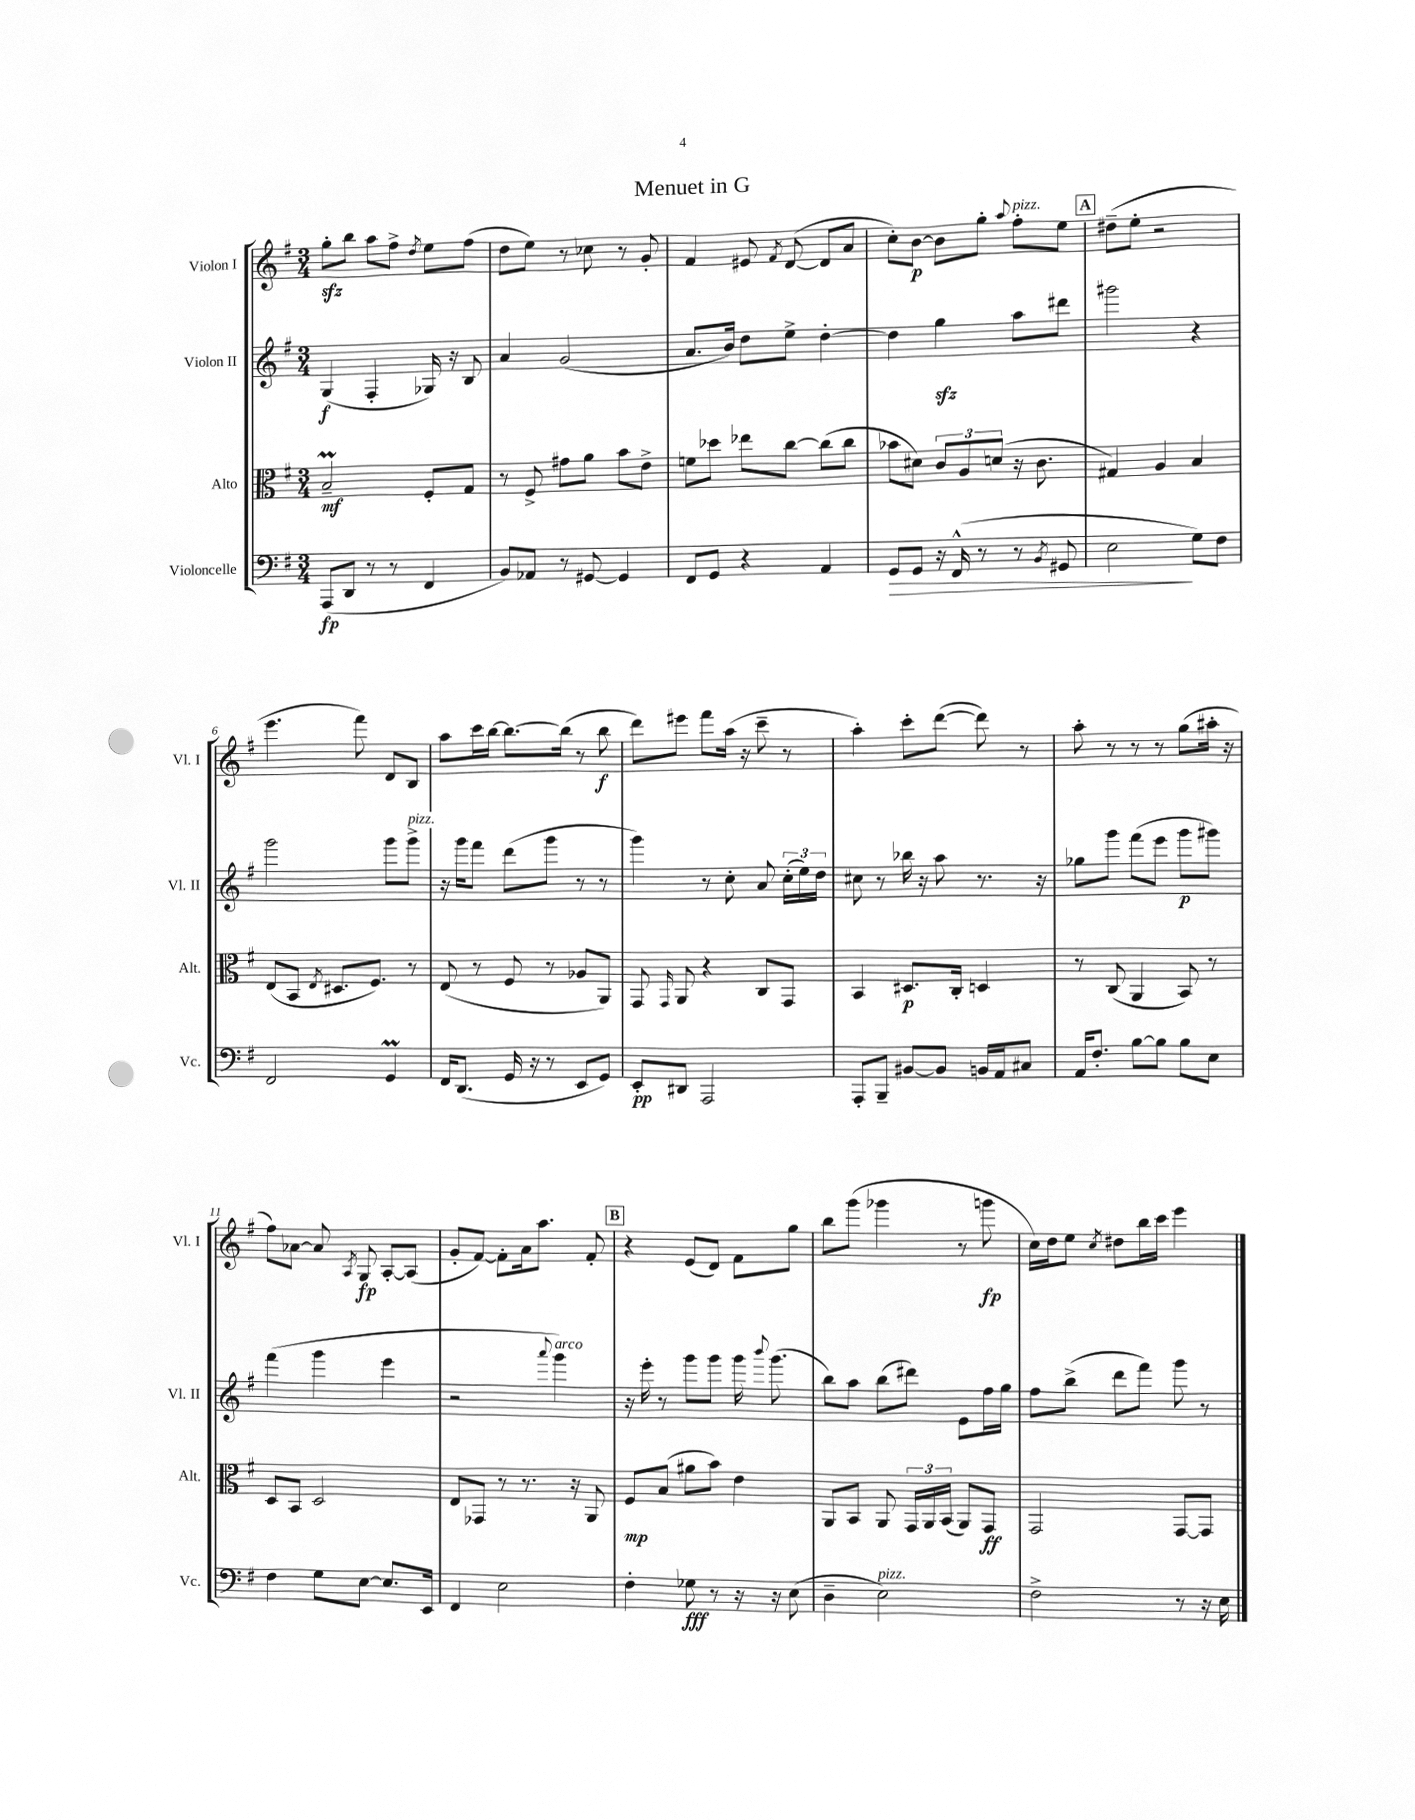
\header { title = "Menuet in G" }
<<
\new StaffGroup <<
\new Staff = "s0" \with { instrumentName = "Violon I" shortInstrumentName = "Vl. I" } {
    \clef treble \key g \major \numericTimeSignature \time 3/4
    \autoBeamOff g''8[-.\sfz b''8] a''8[ fis''8]-> \acciaccatura { d''8 } e''8[ fis''8]( |
    d''8[ e''8]) r8 ces''8 r8 g'8-. |
    fis'4 eis'8 \acciaccatura { fis'8 } d'8~( d'8[ a'8] |
    c''8[-.) b'8]~\p b'8[ g''8]-. \appoggiatura { a''8 } fis''8[-.^\markup { \italic "pizz." } e''8] |
    \mark \markup { \box "A" } dis''8[--( e''8]-. r2 |
    e'''4. fis'''8) d'8[ b8] |
    a''8[ c'''16 b''16]~ b''8.[~ b''16]( r8 b''8\f |
    d'''8[) eis'''8] fis'''8[ a''16]( r16 c'''8-- r8 |
    a''4-.) c'''8[-. d'''8]~( d'''8) r8 |
    a''8-. r8 r8 r8 g''8[( ais''16]-. r16 |
    fis''8[) aes'8]~ aes'8 \acciaccatura { a8 } g8\fp a8[~-. a8]( |
    g'8[-. fis'8]~) fis'8[-. a'16 a''8.] fis'8-. |
    \mark \markup { \box "B" } r4 e'8[( d'8]) fis'8[ g''8] |
    b''8[ g'''8]( ges'''4 r8 g'''8\fp |
    c''16[) d''16 e''8] \acciaccatura { c''8 } dis''8[ b''16 c'''16] e'''4 \bar "|." |
}
\new Staff = "s1" \with { instrumentName = "Violon II" shortInstrumentName = "Vl. II" } {
    \clef treble \key g \major \numericTimeSignature \time 3/4
    \autoBeamOff g4\f( fis4-. ges16) r16 b8 |
    a'4 g'2( |
    a'8.[ b'16]) d''8[ e''8]-> d''4~-. |
    d''4 g''4\sfz a''8[ dis'''8] |
    \mark \markup { \box "A" } gis'''2 r4 |
    g'''2 g'''8[ g'''8]->^\markup { \italic "pizz." } |
    r16 g'''16[ fis'''8] d'''8[( g'''8] r8 r8 |
    g'''4) r8 c''8-. a'8 \tuplet 3/2 { c''16[-.( e''16) d''16] } |
    cis''8 r8 bes''16 r16 a''8 r8. r16 |
    ges''8[ g'''8] fis'''8[( e'''8] g'''8[\p gis'''8]) |
    fis'''4( g'''4 e'''4 |
    r2 \appoggiatura { a'''8 } g'''4^\markup { \italic "arco" }) |
    \mark \markup { \box "B" } r16 e'''16-. r8 g'''8[ g'''8] g'''16 \appoggiatura { b'''8 } g'''8.( |
    b''8[) a''8] b''8[( dis'''8]) e'8[ fis''16 g''16] |
    fis''8[ b''8]->( d'''8[ fis'''8]) g'''8 r8 \bar "|." |
}
\new Staff = "s2" \with { instrumentName = "Alto" shortInstrumentName = "Alt." } {
    \clef alto \key g \major \numericTimeSignature \time 3/4
    \autoBeamOff b2--\prall\mf fis8[-. g8] |
    r8 fis8-> gis'8[ a'8] b'8[ e'8]-> |
    f'8[ des''8] ees''8[ c''8]~ c''8[( c''8] |
    bes'8[ dis'8]) \tuplet 3/2 { c'8[ a8 d'8]( } r16 c'8. |
    \mark \markup { \box "A" } gis4) a4 b4 |
    e8[( b,8] \acciaccatura { e8 } dis8.[ fis8.]) r8 |
    e8( r8 fis8 r8 aes8[ a,8]) |
    g,8 \grace { g,16 } a,8 r4 c8[ g,8] |
    b,4 dis8.[\p c16]-. d4 |
    r8 c8( a,4 b,8) r8 |
    d8[ b,8] d2 |
    e8[ ges,8] r8 r8. r16 a,8 |
    \mark \markup { \box "B" } fis8[\mp b8]( ais'8[ b'8]) e'4 |
    a,8[ b,8] a,8 \tuplet 3/2 { g,16[ a,16 b,16]( } a,8[) g,8]\ff |
    g,2 g,8[~ g,8] \bar "|." |
}
\new Staff = "s3" \with { instrumentName = "Violoncelle" shortInstrumentName = "Vc." } {
    \clef bass \key g \major \numericTimeSignature \time 3/4
    \autoBeamOff a,,8[\fp( d,8] r8 r8 fis,4 |
    b,8[) aes,8] r8 gis,8~ gis,4 |
    fis,8[ g,8] r4 a,4 |
    g,8[\> g,8] r16 fis,16-^( r8 r8 \acciaccatura { b,8 } gis,8 |
    \mark \markup { \box "A" } e2\! g8[) fis8] |
    fis,2 g,4\prall |
    fis,16[ d,8.]( g,16 r16 r8 e,8[ g,8]) |
    e,8[-.\pp dis,8] a,,2 |
    a,,8[-. b,,8]-- bis,8[~ bis,8] b,16[ a,16 cis8] |
    a,16[ fis8.]-. b8[~ b8] b8[ e8] |
    fis4 g8[ e8]~ e8.[ e,16] |
    fis,4 e2 |
    \mark \markup { \box "B" } fis4-. ges8\fff r8 r16 r16 e8( |
    d4-- e2^\markup { \italic "pizz." }) |
    fis2-> r8 r16 e16 \bar "|." |
}
>>
>>
